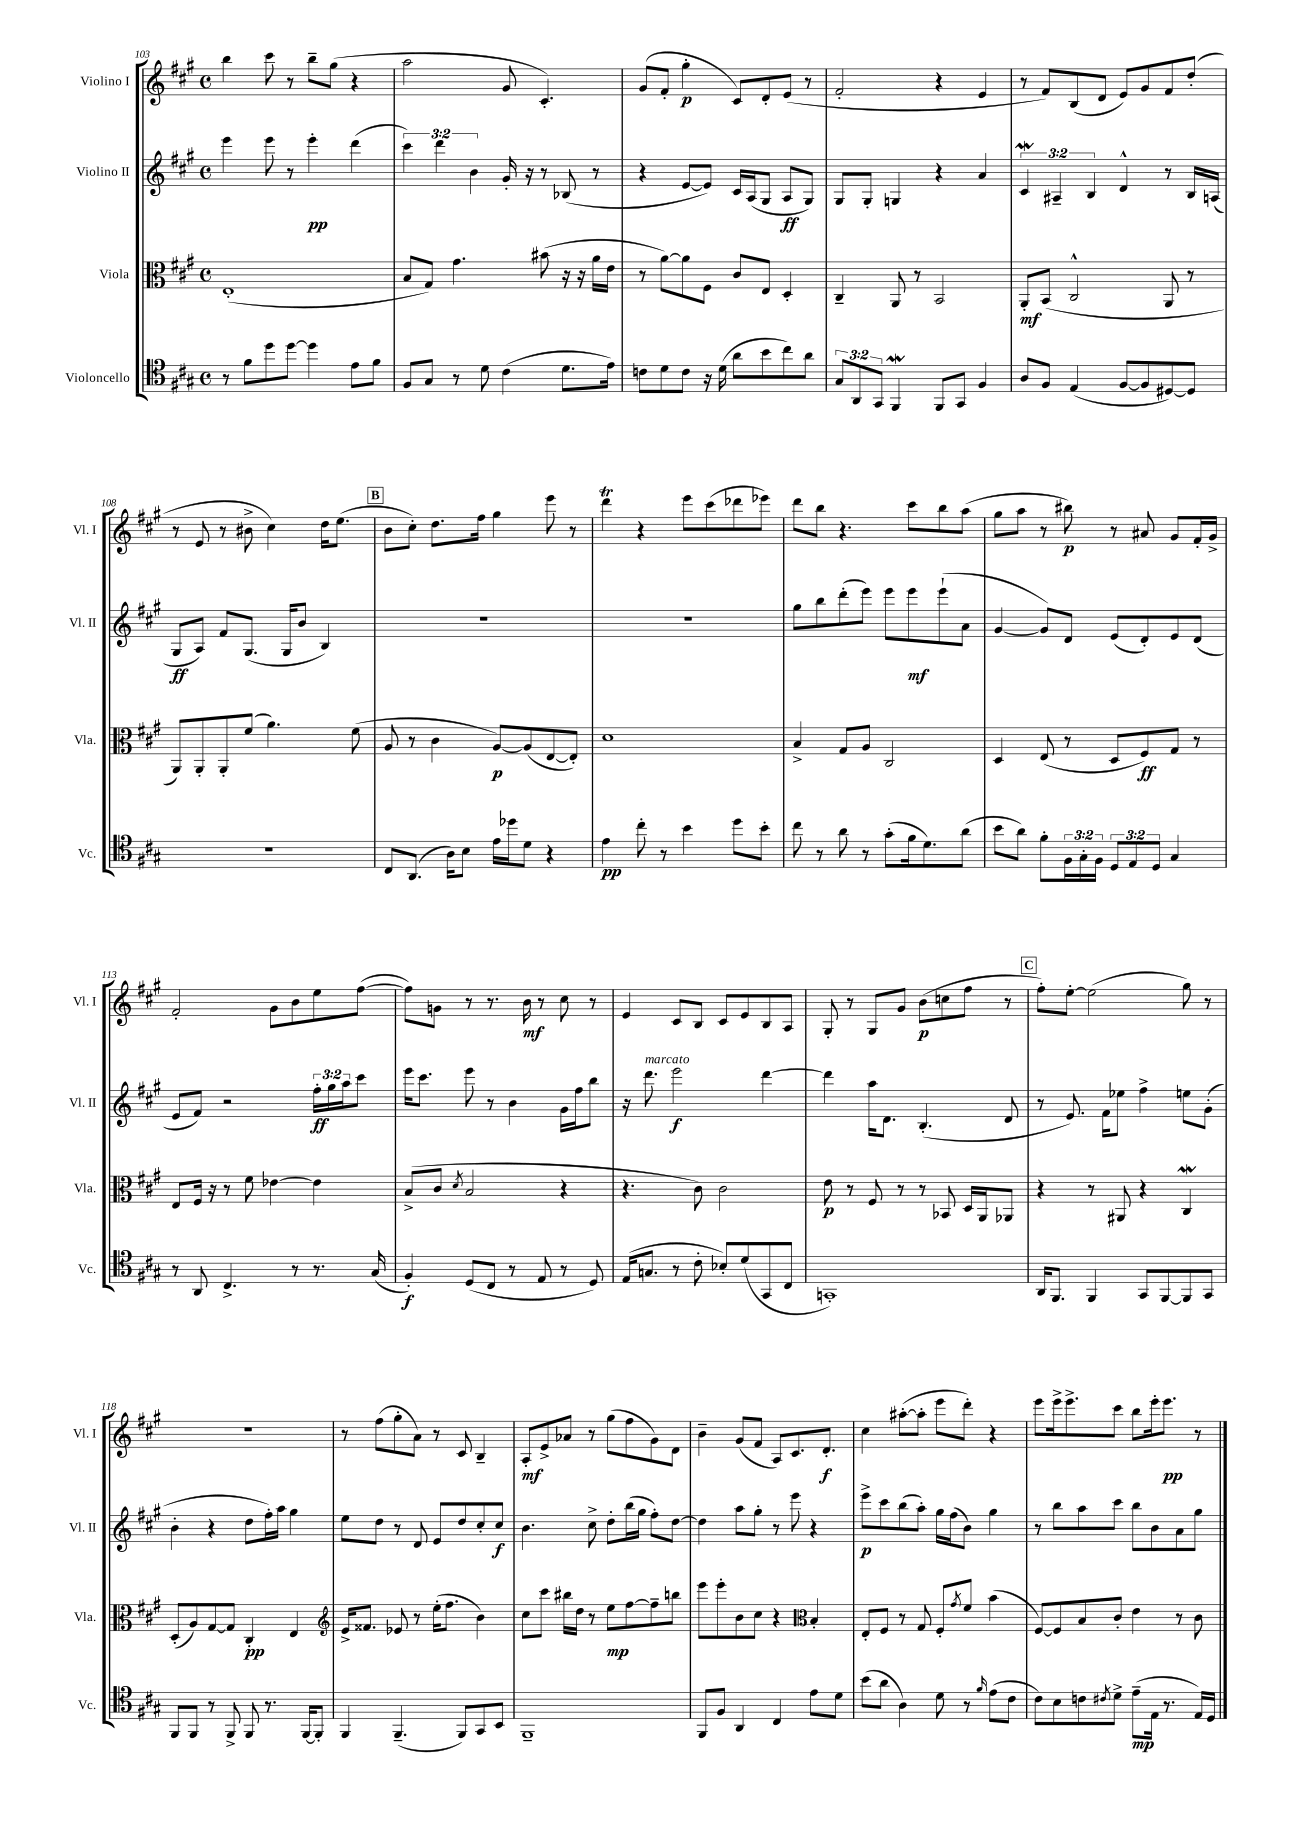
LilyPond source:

<<
\new StaffGroup <<
\new Staff = "s0" \with { instrumentName = "Violino I" shortInstrumentName = "Vl. I" } {
    \clef treble \key a \major \defaultTimeSignature \time 4/4
    b''4 cis'''8 r8 b''8-- gis''8( r4 |
    a''2 gis'8 cis'4.-.) |
    gis'8( fis'8-. gis''4-.\p cis'8) d'8-. e'8( r8 |
    fis'2-. r4 e'4 |
    r8 fis'8) b8( d'8 e'8) gis'8 fis'8 d''8-.( |
    r8 e'8 r8 bis'8-> cis''4) d''16 e''8.( |
    \mark \markup { \box "B" } b'8 cis''8-.) d''8. fis''16 gis''4 e'''8 r8 |
    d'''4\trill r4 e'''8 cis'''8( des'''8 ees'''8) |
    d'''8 b''8 r4. cis'''8 b''8 a''8( |
    gis''8 a''8 r8 bis''8\p) r8 ais'8 gis'8 fis'16-. gis'16-> |
    fis'2-. gis'8 b'8 e''8 fis''8~( |
    fis''8) g'8 r8 r8. b'16\mf r8 cis''8 r8 |
    e'4 cis'8 b8 cis'8 e'8 b8 a8 |
    gis8-. r8 gis8 gis'8 b'8\p( c''8 fis''8 r8 |
    \mark \markup { \box "C" } fis''8-.) e''8~-. e''2( gis''8) r8 |
    R1 |
    r8 fis''8( gis''8-. a'8) r8 cis'8 b4-- |
    a8-.\mf e'8-> aes'8 r8 gis''8( fis''8 gis'8) d'8 |
    b'4-- gis'8( fis'8 a8) cis'8. d'8.-.\f |
    cis''4 ais''8~-.( ais''8-. e'''8 d'''8-.) r4 |
    e'''8 e'''16-> e'''8.-> cis'''8 b''8 e'''16-. e'''8.\pp r8 \bar "|." |
}
\new Staff = "s1" \with { instrumentName = "Violino II" shortInstrumentName = "Vl. II" } {
    \clef treble \key a \major \defaultTimeSignature \time 4/4 \override Staff.TupletNumber.text = #tuplet-number::calc-fraction-text
    e'''4 e'''8 r8 e'''4-.\pp d'''4( |
    \tuplet 3/2 { cis'''4) d'''4 b'4 } gis'16-. r16 r8 bes8( r8 |
    r4 e'8~ e'8) cis'16 a16( gis8 a8\ff gis8) |
    gis8 gis8-. g4 r4 a'4 |
    \tuplet 3/2 { cis'4\mordent ais4-- b4 } d'4-^ r8 b16 a16( |
    gis8\ff a8) fis'8 gis8.( gis16 b'8 b4) |
    \mark \markup { \box "B" } r1 |
    R1 |
    gis''8 b''8 d'''8-.( e'''8) e'''8 e'''8\mf e'''8-!( a'8 |
    gis'4~ gis'8) d'8 e'8( d'8-.) e'8 d'8( |
    e'8 fis'8) r2 \tuplet 3/2 { fis''16-.\ff gis''16 a''16 } cis'''8 |
    e'''16 cis'''8. e'''8 r8 b'4 gis'16 fis''16 b''8 |
    r16 d'''8.^\markup { \italic "marcato" } e'''2\f d'''4~ |
    d'''4 a''16 d'8. b4.-.( d'8 |
    \mark \markup { \box "C" } r8 e'8.) fis'16 ees''8 fis''4-> e''8 gis'8-.( |
    b'4-. r4 d''8 fis''16-.) a''16 gis''4 |
    e''8 d''8 r8 d'8 e'8 d''8 cis''8-. cis''8\f |
    b'4. cis''8-> d''8-. b''16( gis''16 fis''8-.) d''8~ |
    d''4 a''8 gis''8-. r8 e'''8 r4 |
    e'''8->\p cis'''8 b''8( a''8-.) gis''16 fis''16( b'8) gis''4 |
    r8 b''8 a''8 cis'''8 b''8 b'8 a'8 gis''8 \bar "|." |
}
\new Staff = "s2" \with { instrumentName = "Viola" shortInstrumentName = "Vla." } {
    \clef alto \key a \major \defaultTimeSignature \time 4/4
    e1-.( |
    b8 gis8) gis'4. bis'8( r16 r16 a'16 e'16 |
    r8 a'8~) a'8 fis8 cis'8 e8 d4-. |
    cis4-- a,8 r8 b,2 |
    a,8-.\mf b,8( cis2-^ a,8 r8 |
    a,8) a,8-. a,8-. fis'8( a'4.) fis'8( |
    \mark \markup { \box "B" } a8 r8 cis'4 a8~\p) a8( e8~ e8-.) |
    d'1 |
    b4-> gis8 a8 cis2 |
    d4 e8( r8 d8 fis8\ff) gis8 r8 |
    e8 fis16 r16 r8 fis'8 ees'4~ ees'4 |
    b8->( cis'8 \acciaccatura { d'8 } b2 r4 |
    r4. cis'8) cis'2 |
    e'8\p r8 fis8 r8 r8 bes,8 d16 a,16 aes,8 |
    \mark \markup { \box "C" } r4 r8 ais,8 r4 cis4\mordent |
    d8-.( a8) gis8~ gis8 cis4-.\pp e4 |
    \clef treble e'16-> fisis'8. ees'8 r8 e''16-.( fis''8. b'4) |
    cis''8 cis'''8 bis''16 d''16 r8 e''8\mp fis''8~ fis''8-- b''8 |
    e'''8 e'''8-. b'8 cis''8 r4 \clef alto b4-. |
    e8-. fis8 r8 gis8 fis8-. \acciaccatura { gis'8 } fis'8 b'4( |
    fis8~) fis8 b8 cis'8-. e'4 r8 cis'8 \bar "|." |
}
\new Staff = "s3" \with { instrumentName = "Violoncello" shortInstrumentName = "Vc." } {
    \clef tenor \key a \major \defaultTimeSignature \time 4/4 \override Staff.TupletNumber.text = #tuplet-number::calc-fraction-text
    r8 fis'8 d''8 d''8~ d''4 e'8 fis'8 |
    fis8 gis8 r8 d'8 cis'4( d'8. e'16) |
    c'8 d'8 c'8 r16 d'16( a'8 b'8 cis''8) a'8 |
    \tuplet 3/2 { gis8 a,8 gis,8 } fis,4\mordent fis,8 gis,8 fis4 |
    a8 fis8 e4( fis8~ fis8 dis8~) dis8 |
    r1 |
    \mark \markup { \box "B" } cis8 a,8.( a16) b8 e'16 des''16 d'8 r4 |
    e'4\pp cis''8-. r8 b'4 d''8 b'8-. |
    cis''8 r8 a'8 r8 gis'8-.( fis'16 d'8.) a'8( |
    b'8 a'8) fis'8-. \tuplet 3/2 { fis16 gis16-. fis16 } \tuplet 3/2 { d8 e8 d8 } gis4 |
    r8 a,8 cis4.-> r8 r8. gis16( |
    fis4-.\f) d8( cis8 r8 e8 r8 d8) |
    e16( g8. r8 cis'8-. bes8-.) d'8( gis,8 cis8 |
    g,1-.) |
    \mark \markup { \box "C" } a,16 fis,8. fis,4 gis,8 fis,8~ fis,8 gis,8 |
    fis,8 fis,8 r8 fis,8-> fis,8 r8. fis,16~ fis,8-. |
    fis,4 fis,4.--( fis,8) gis,8 b,8 |
    fis,1-- |
    fis,8 fis8 a,4 cis4 e'8 d'8 |
    b'8( a'8 a4) d'8 r8 \grace { fis'16 } e'8( cis'8 |
    cis'8) b8 c'8 \acciaccatura { cis'8 } d'8-> e'8--\mp( e16 r8. e16) d16 \bar "|." |
}
>>
>>
\layout { \context { \Score currentBarNumber = #103 } }
